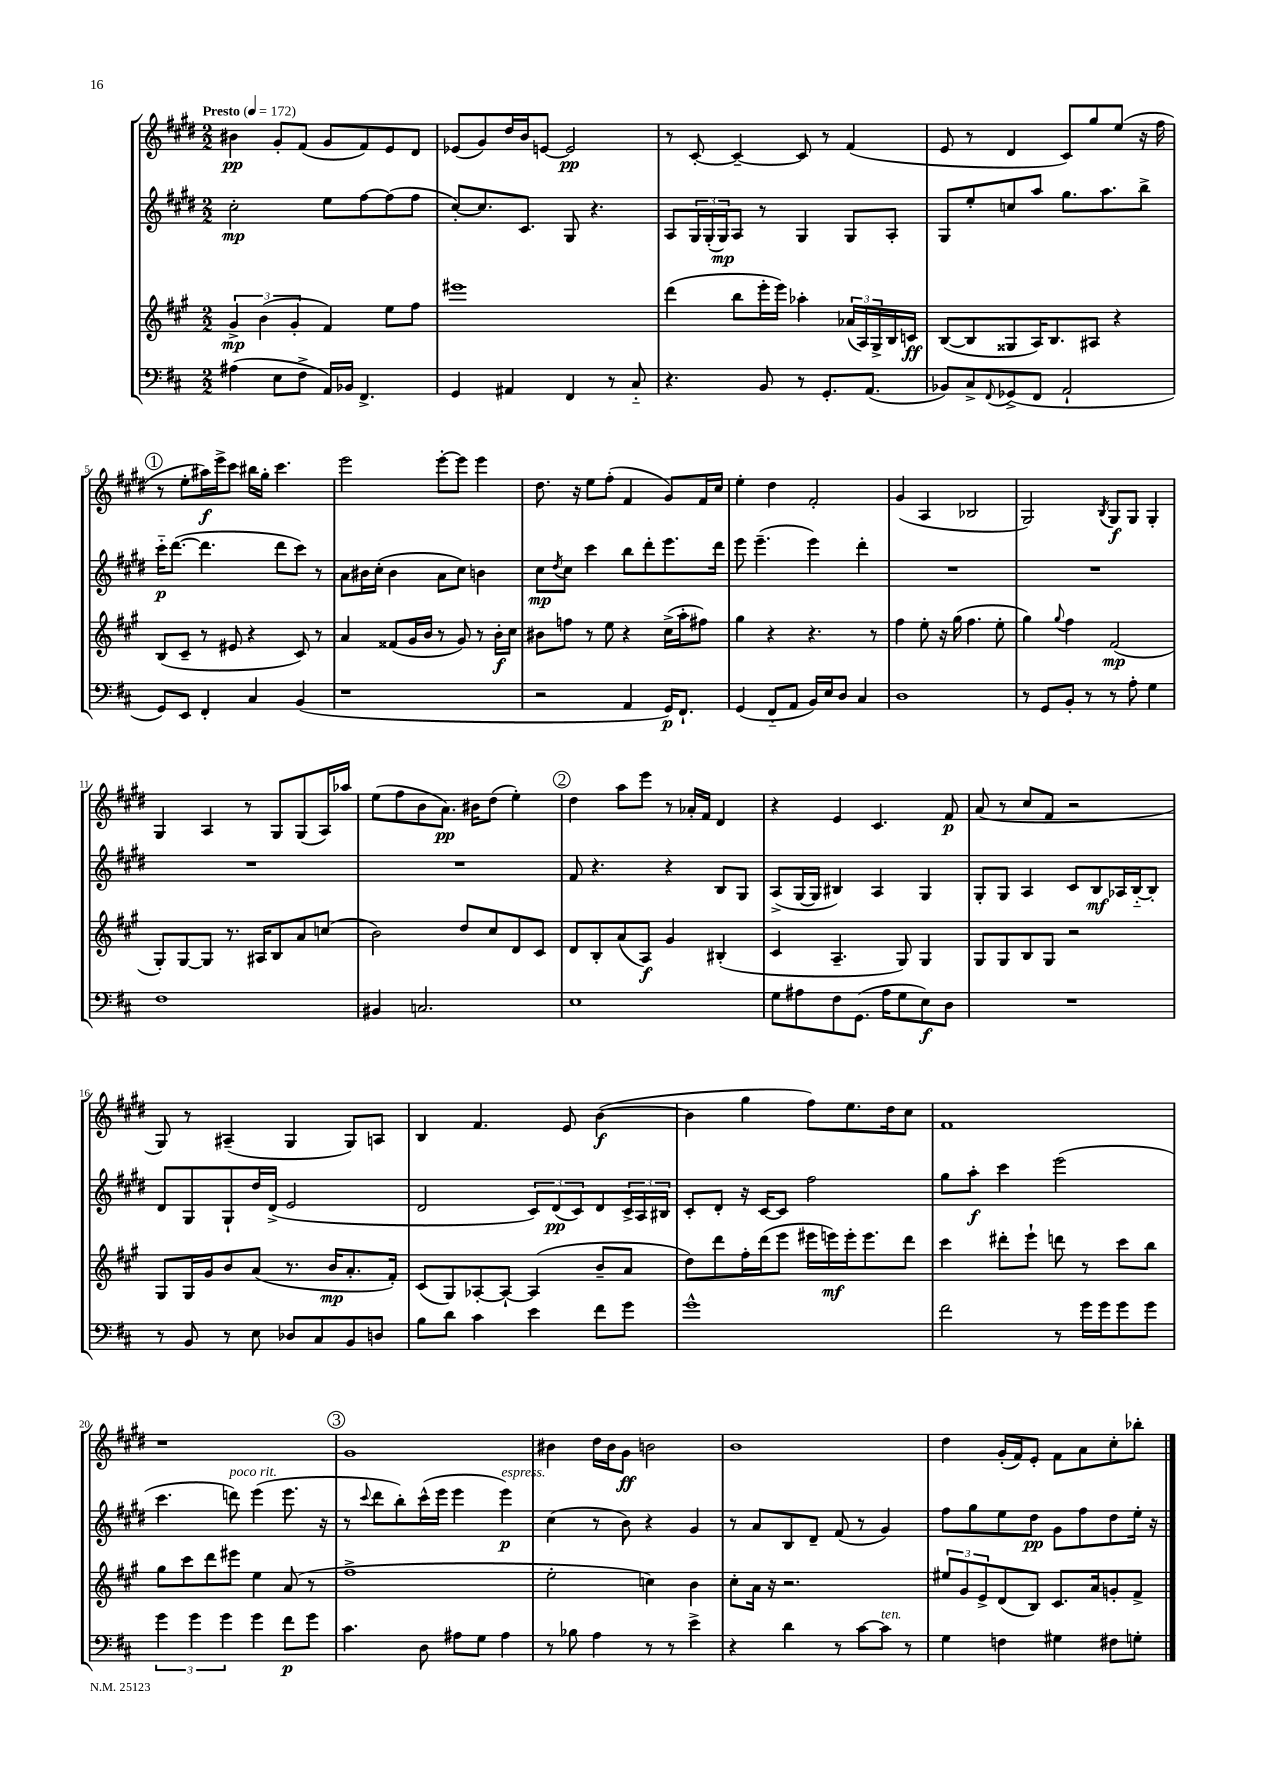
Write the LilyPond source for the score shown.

<<
\new StaffGroup <<
\new Staff = "s0" {
    \clef treble \key e \major \numericTimeSignature \time 2/2 \tempo "Presto" 4 = 172
    bis'4\pp gis'8-. fis'8( gis'8 fis'8) e'8 dis'8 |
    ees'8( gis'8) dis''16 b'16 e'8~ e'2\pp |
    r8 cis'8~-. cis'4~-- cis'8 r8 fis'4( |
    e'8 r8 dis'4 cis'8) gis''8 e''8( r16 fis''16 |
    \mark \markup { \circle "1" } r8 e''8-. ais''16\f) e'''16-> cis'''8 bis''16 gis''16-. cis'''4. |
    e'''2 e'''8~-. e'''8 e'''4 |
    dis''8. r16 e''8 fis''8-.( fis'4 gis'8) fis'16 cis''16 |
    e''4-. dis''4 fis'2-. |
    gis'4( a4 bes2 |
    gis2) \acciaccatura { b8 } gis8\f gis8 gis4-. |
    gis4 a4 r8 gis8 gis8( a16) aes''16 |
    e''8( fis''8 b'8 a'8.\pp) bis'16 dis''8( e''4-.) |
    \mark \markup { \circle "2" } dis''4 a''8 e'''8 r8 aes'16-. fis'16 dis'4 |
    r4 e'4 cis'4. fis'8\p |
    a'8( r8 cis''8 fis'8 r2 |
    gis8) r8 ais4--( gis4 gis8) a8 |
    b4 fis'4. e'8 b'4~\f( |
    b'4 gis''4 fis''8) e''8. dis''16 cis''8 |
    fis'1 |
    r1 |
    \mark \markup { \circle "3" } gis'1 |
    bis'4 dis''16 bis'16 gis'8\ff b'2 |
    b'1 |
    dis''4 gis'16-.( fis'16) e'8-. fis'8 a'8 cis''8-. bes''8-. \bar "|." |
}
\new Staff = "s1" {
    \clef treble \key e \major \numericTimeSignature \time 2/2
    cis''2-.\mp e''8 fis''8~ fis''8( fis''8 |
    cis''8~-.) cis''8. cis'8. gis8 r4. |
    a8 \tuplet 3/2 { gis16 gis16-.( gis16\mp) } a8 r8 gis4 gis8 a8-. |
    gis8 e''8-. c''8 a''8 gis''8. a''8. b''8-> |
    \mark \markup { \circle "1" } cis'''16-_\p dis'''8.~( dis'''4. dis'''8 cis'''8) r8 |
    a'8 bis'16 cis''16-.( bis'4 a'8 cis''8) b'4 |
    cis''8\mp \acciaccatura { dis''8 } cis''8 cis'''4 b''8 dis'''8-. e'''8. dis'''16 |
    e'''8 e'''4.--( e'''4) dis'''4-. |
    R1 |
    R1 |
    R1 |
    R1 |
    \mark \markup { \circle "2" } fis'8 r4. r4 b8 gis8 |
    a8->( gis16~ gis16 bis4) a4 gis4 |
    gis8-. gis8 a4 cis'8 b8\mf aes16 b16~-_ b8-. |
    dis'8 gis8 gis8-! dis''16 dis'16->( e'2 |
    dis'2 \tuplet 3/2 { cis'8) dis'8\pp( cis'8) } dis'8 \tuplet 3/2 { cis'16-> a16 bis16 } |
    cis'8-. dis'8-. r16 cis'16~ cis'8 fis''2 |
    gis''8 a''8-.\f cis'''4 e'''2( |
    cis'''4. d'''8^\markup { \italic "poco rit." }) e'''4( e'''8. r16 |
    \mark \markup { \circle "3" } r8 \appoggiatura { cis'''8 } dis'''8 b''8-.) cis'''16-^( e'''16 e'''4 e'''4\p^\markup { \italic "espress." }) |
    cis''4( r8 b'8) r4 gis'4 |
    r8 a'8 b8 dis'8-- fis'8( r8 gis'4) |
    fis''8 gis''8 e''8 dis''8\pp gis'8 fis''8 dis''8 e''16-. r16 \bar "|." |
}
\new Staff = "s2" {
    \clef treble \key a \major \numericTimeSignature \time 2/2
    \tuplet 3/2 { gis'4->\mp b'4( gis'4-. } fis'4) e''8 fis''8 |
    eis'''1 |
    d'''4( b''8 e'''16-. e'''16) aes''4-. \tuplet 3/2 { aes'16( a16) gis16-> } b16 c'16\ff |
    b8~( b8 gisis8 a16) b8. ais8 r4 |
    \mark \markup { \circle "1" } b8( cis'8-- r8 eis'8 r4 cis'8) r8 |
    a'4 fisis'8( gis'16 b'16 r8 gis'8) r8 b'16-.\f cis''16 |
    bis'8 f''8 r8 e''8 r4 cis''16->( a''16-. fis''8) |
    gis''4 r4 r4. r8 |
    fis''4 e''8-. r16 gis''16( fis''4. e''8-. |
    gis''4) \appoggiatura { gis''8 } fis''4 fis'2\mp( |
    gis8-.) gis8~ gis8 r8. ais16 b8 a'8 c''8( |
    b'2) d''8 cis''8 d'8 cis'8 |
    \mark \markup { \circle "2" } d'8 b8-. a'8( a8\f) gis'4 bis4-.( |
    cis'4 a4.-- gis8) gis4 |
    gis8 gis8 b8 gis8 r2 |
    gis8 gis16 gis'16 b'8 a'8( r8. b'16\mp a'8.-. fis'16-.) |
    cis'8( gis8) aes8~-. aes8~-! aes4( b'8-- a'8 |
    d''8) d'''8 fis''16-. d'''16( e'''8 eis'''16 e'''16\mf) e'''16-. e'''8. d'''8 |
    cis'''4 dis'''8-. e'''8-! d'''8 r8 cis'''8 b''8 |
    gis''8 cis'''8 d'''8 eis'''8 e''4 a'8( r8 |
    \mark \markup { \circle "3" } fis''1-> |
    e''2-. c''4) b'4 |
    cis''8-. a'16 r16 r2. |
    \tuplet 3/2 { eis''8 gis'8 e'8-> } d'8( b8) cis'8. a'16 g'8-. fis'8-> \bar "|." |
}
\new Staff = "s3" {
    \clef bass \key d \major \numericTimeSignature \time 2/2
    ais4( e8 fis8-> a,16) bes,16 fis,4.-> |
    g,4 ais,4 fis,4 r8 cis8-_ |
    r4. b,8 r8 g,8.-. a,8.( |
    bes,8) cis8-> \appoggiatura { fis,8 } ges,8->( fis,8 a,2-! |
    \mark \markup { \circle "1" } g,8) e,8 fis,4-. cis4 b,4( |
    r1 |
    r2 a,4 g,16\p) fis,8.-! |
    g,4( fis,8-_ a,8 b,16) e16 d8 cis4 |
    d1 |
    r8 g,8 b,8-. r8 r8 a8-. g4 |
    fis1 |
    bis,4 c2. |
    \mark \markup { \circle "2" } e1 |
    g8 ais8 fis8 g,8.( ais16 g8 e8\f) d8 |
    R1 |
    r8 b,8 r8 e8 des8 cis8 b,8 d8 |
    b8 d'8 cis'4 e'4 fis'8 g'8 |
    g'1-^ |
    fis'2 r8 g'16 g'16 g'8 g'8 |
    \tuplet 3/2 { g'4 g'4 g'4 } g'4 fis'8\p g'8 |
    \mark \markup { \circle "3" } cis'4. d8 ais8 g8 ais4 |
    r8 bes8 a4 r8 r8 e'4-> |
    r4 d'4 r8 cis'8~ cis'8^\markup { \italic "ten." } r8 |
    g4 f4 gis4 fis8 g8-. \bar "|." |
}
>>
>>
